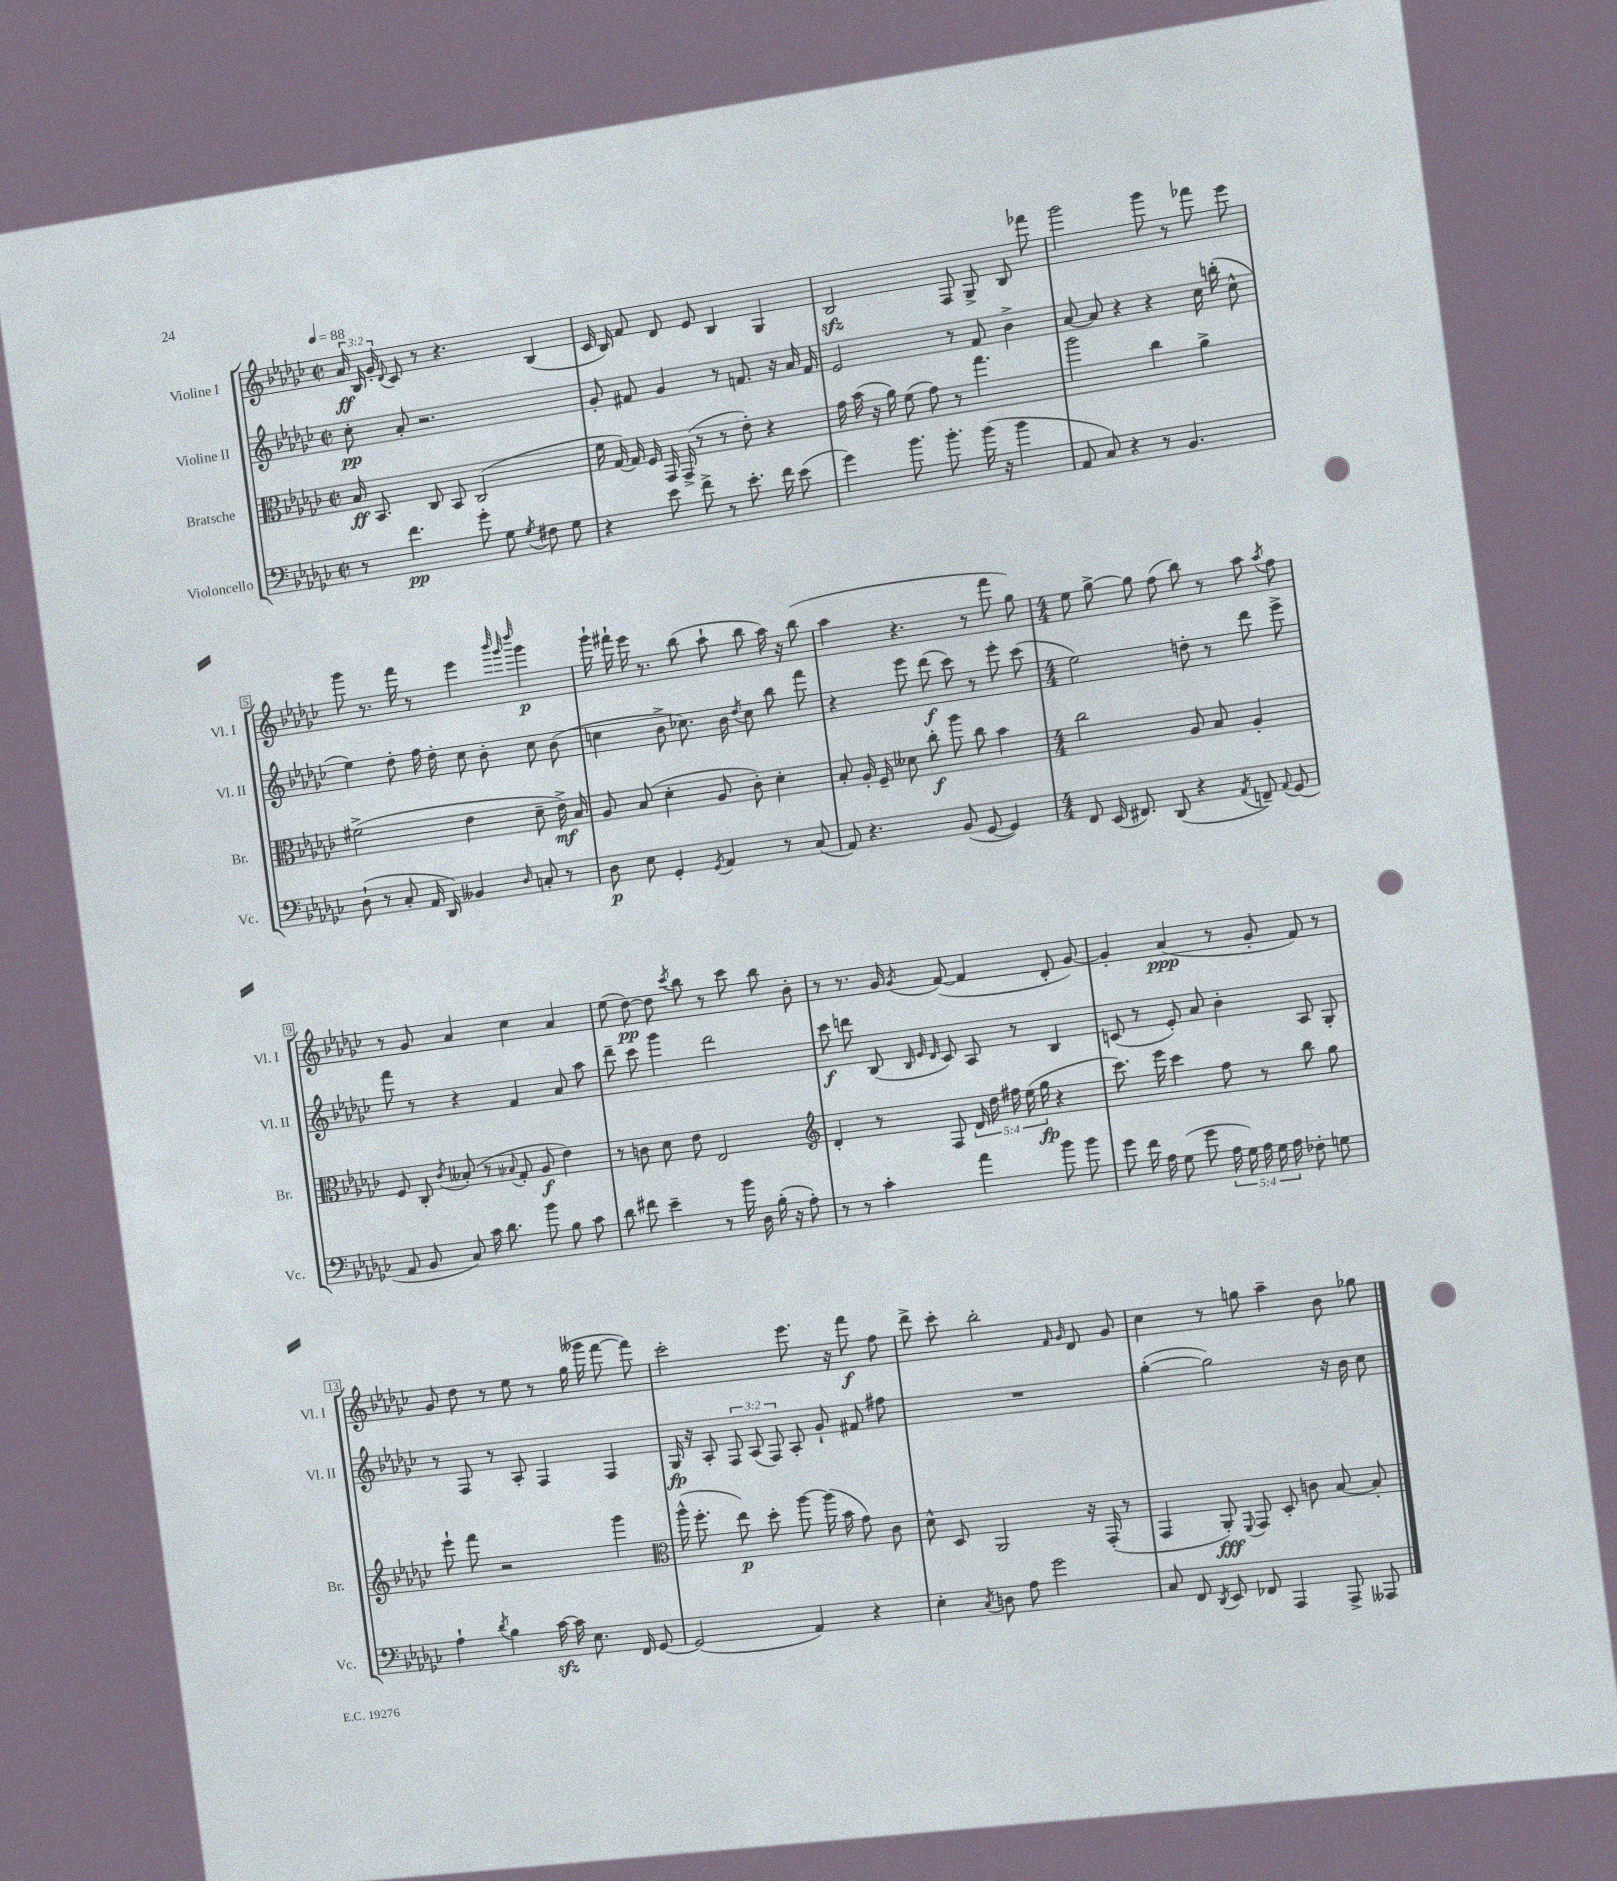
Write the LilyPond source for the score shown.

<<
\new StaffGroup <<
\new Staff = "s0" \with { instrumentName = "Violine I" shortInstrumentName = "Vl. I" } {
    \clef treble \key ges \major \defaultTimeSignature \time 2/2 \override Staff.TupletNumber.text = #tuplet-number::calc-fraction-text \tempo 4 = 88
    \autoBeamOff \tuplet 3/2 { aes'16\ff bes16 ges'16-. } \appoggiatura { des'8 } ces'8 r8 r4. bes4( |
    ces'16 bes16) f'8 des'8 ees'8 bes4 ges4 |
    bes2\sfz f8 ges8-> bes8 fes'''8 |
    ges'''2 ges'''8 r8 fes'''8 ees'''8 |
    ges'''8 r8. f'''16 r8 ees'''4 \grace { bes'''32 ges'''32 des''''32 } ges'''4\p |
    ges'''16-! fis'''16-! ees'''16 r8. bes''8( aes''8-! bes''8 aes''16) r16 bes''8( |
    aes''4 r4. r8 f'''8 ges''8) |
    \numericTimeSignature \time 4/4 ees''8 ges''8~-> ges''8 f''8( bes''8) r8 aes''8 \acciaccatura { aes''8 } f''8 |
    r8 ges'8 aes'4 ces''4 aes'4 |
    ees''8( des''8~\pp) des''8 \acciaccatura { ces'''8 } bes''8 r8 ces'''8 bes''8 bes'8-. |
    r8 r8. ges'16 \acciaccatura { ges'8 } f'8~( f'4 des'8-. ges'8~) |
    ges'4-. aes'4\ppp( r8 ges'8-. f'8) r8 |
    ges'8 des''8 r8 ees''8 r8 ges''16( geses'''16 f'''8~ f'''8) |
    ces'''2-. ees'''8. r16 f'''8\f f''8 |
    des'''8-> ces'''8-. bes''2-. \grace { f'16 ges'16 } des'8 ges'8 |
    ces''4 r8 g''8 aes''4-- bes'8 ges''8 \bar "|." |
}
\new Staff = "s1" \with { instrumentName = "Violine II" shortInstrumentName = "Vl. II" } {
    \clef treble \key ges \major \defaultTimeSignature \time 2/2 \override Staff.TupletNumber.text = #tuplet-number::calc-fraction-text
    \autoBeamOff ces''8-.\pp aes'8-. r2. |
    ges'8-. fis'8 ges'4 r8 f'8. r16 aes'16 f'16 |
    ees'2 r8 f'8 bes'4-> |
    aes'8~ aes'8 r4 r4 ces''16 b''16-.( ces''8-^ |
    ees''4) des''8-. f''16 des''16-. ces''8 bes'8-. ces''8 bes'8( |
    c''4 bes'8-> ces''8.) bes'16 \acciaccatura { des''8 } ces''8 bes''8 f'''8 |
    r4 ees'''8 des'''8\f( ces'''8) r8 ees'''8-. ces'''8( |
    \numericTimeSignature \time 4/4 ees''2) d''8-. r8 des'''8 ees'''8-> |
    f'''8 r8 r4 f'4 aes'8 aes''8 |
    des'''8-- ces'''8 ges'''4 des'''2 |
    ces'''8\f d'''8 bes8( \grace { bes32 ees'32 des'32 } ces'8) aes8 r8 bes4 |
    c'8( r8 ees'8-.) aes'8 bes'4-. aes8 ges8-. |
    r8 f8 r8 aes8-. f4 f4 |
    ges16\fp r16 aes8-. \tuplet 3/2 { f8 aes8( f8) } aes8-. ges'8-! fis'8 fis''8 |
    R1 |
    ges''4~-.( ges''2) r16 bes'16 ces''8 \bar "|." |
}
\new Staff = "s2" \with { instrumentName = "Bratsche" shortInstrumentName = "Br." } {
    \clef alto \key ges \major \defaultTimeSignature \time 2/2 \override Staff.TupletNumber.text = #tuplet-number::calc-fraction-text
    \autoBeamOff bes16\ff bes,8. ces8 bes,8 ces2( |
    f'16 ges16~) ges16 f16 ges,16 ges,16->( r8 r8 ees'8-.) r4 |
    ges'16 bes'16( r16 aes'16) f'8( ges'8) r8 ges''4. |
    aes''2 ces''4 aes'4-> |
    fis'2->( ees'4 des'8-- ees'16->\mf) bes16 |
    aes8 bes8( des'4-. aes8 ces'8-.) des'4-. |
    bes8-. aes16-. f16-- deses'8 ces''8-.\f aes''8 ces''8 bes'4 |
    \numericTimeSignature \time 4/4 ces''2 aes8 bes8 aes4-. |
    f8 ces8-. \acciaccatura { ces'8 } beses8-.( r8 \appoggiatura { bes8 } ges8-. aes8\f ees'4) |
    r8 c'8 des'8 ees'8 ees2 |
    \clef treble des'4-. r8 f8 \tuplet 5/4 { des'16 des''16 fis''16 ees''16( ges''16\fp } r4 |
    ces'''8.) ees'''16 ces'''4 f''8 r8 bes''8 ges''8 |
    ees'''8-! f'''8 r2 ges'''4 |
    \clef alto aes''16-^( f''8.-. ees''8\p) des''8-. aes''8~ aes''16( bes'16 ges'8) ces'8 |
    des'8-^ des8 aes,2 r16 ges,16-.( r8 |
    ges,4 aes,8-.\fff) \appoggiatura { f,8 } ges,8 des8-. c'8 bes8~ bes8-. \bar "|." |
}
\new Staff = "s3" \with { instrumentName = "Violoncello" shortInstrumentName = "Vc." } {
    \clef bass \key ges \major \defaultTimeSignature \time 2/2 \override Staff.TupletNumber.text = #tuplet-number::calc-fraction-text
    \autoBeamOff r8 f'4.\pp ges'8-. ges8 \acciaccatura { ges8 } fis8 ges8 |
    r4 ees'8 f'8-> r8 ees'8.-. f'16 ees'8( |
    ges'4) bes'8. bes'8.-. bes'16( r16 bes'4 |
    aes,8 ces8) r4 r8 bes,4. |
    des8-!( r8 ces8-. aes,16 des,16) beses,4 \grace { des16 } c8-. r8 |
    des8\p ees8 ges,4-. \acciaccatura { ges,8 } aes,4 r8 ces8( |
    aes,8) r4. bes,8( ges,8~ ges,4) |
    \numericTimeSignature \time 4/4 f,8 ees,16( fis,8.) des,8( r4 \acciaccatura { aes,8 } f,8--) \appoggiatura { aes,8 } ges,8( |
    aes,8 bes,8 ces8) ces'16 des'8. bes'8 bes8 ces'8 |
    des'8 fis'8 ees'4-- r8 bes'16 des16 bes16-.( r16 aes8-.) |
    r8 r8 ces'4-. aes'4 bes'8 bes'8 |
    ges'8 f'16 aes16 ges8( ges'8 \tuplet 5/4 { aes16 ges16) aes16 ges16 aes16 } fes8-. g8 |
    aes4-! \acciaccatura { des'8 } bes4 ces'16~\sfz ces'16 ees8. f,16 ges,8~ |
    ges,2( aes,4) r4 |
    ees4-. \acciaccatura { ces8 } d8 aes8 ges'2 |
    ces8 f,8 \acciaccatura { des,8 } ees,8 fes,8 aes,,4 aes,,8-> aeses,,8 \bar "|." |
}
>>
>>
\layout { \context { \Score \override BarNumber.stencil = #(make-stencil-boxer 0.1 0.3 ly:text-interface::print) } }
